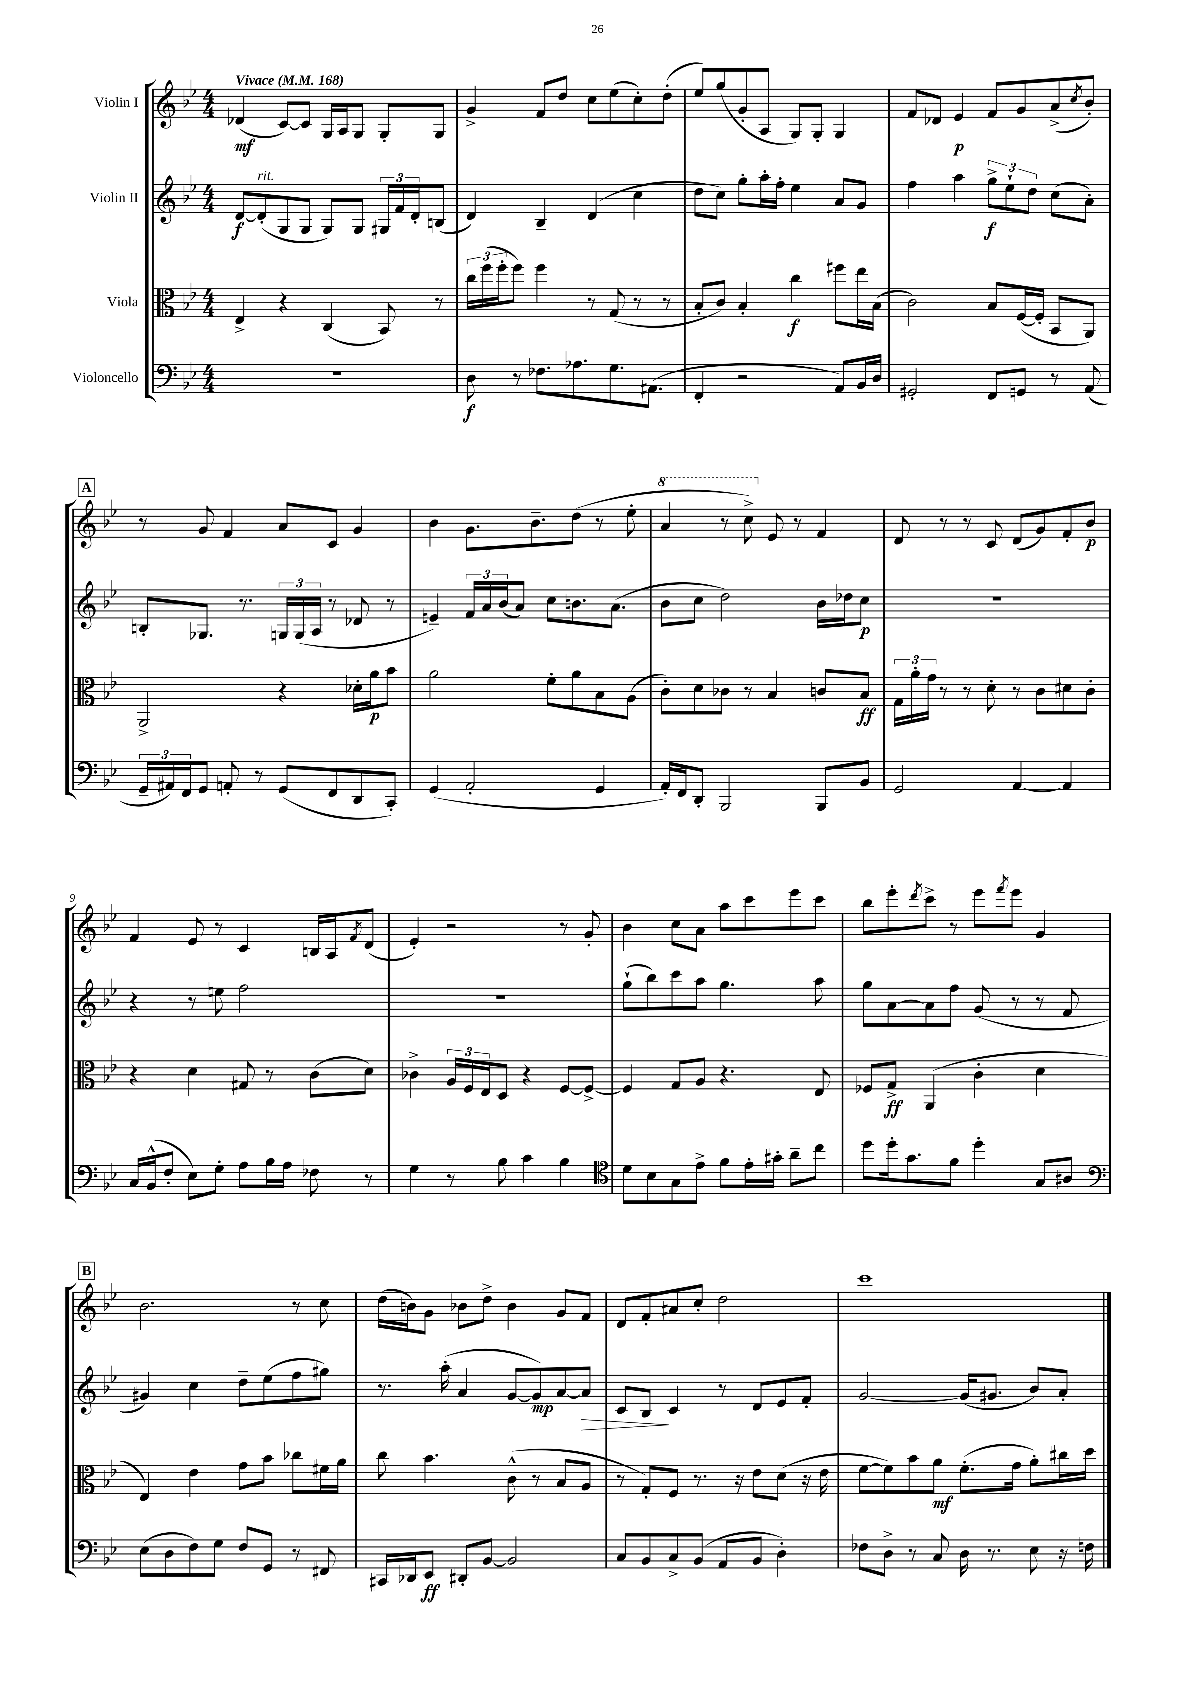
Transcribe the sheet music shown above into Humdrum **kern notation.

**kern	**kern	**kern	**kern
*staff4	*staff3	*staff2	*staff1
*clefF4	*clefC3	*clefG2	*clefG2
*k[b-e-]	*k[b-e-]	*k[b-e-]	*k[b-e-]
*M4/4	*M4/4	*M4/4	*M4/4
*MM168	*MM168	*MM168	*MM168
1r	4E-^	[8d	(4d-
.	.	(8d']	.
.	4r	8G	[8c)
.	.	8G	8c]
.	(4C	8G)	16G
.	.	.	16A
.	.	8G	8G
.	8BB-)	24G#	8G'
.	.	24f	.
.	.	24d'	.
.	8r	(8B	8G
=	=	=	=
8D	24cc	4d)	4g^
.	(24ff	.	.
.	24ff'	.	.
8r	8ff)	.	.
8.F-	4ff	4B-~	8f
.	.	.	8dd
8.A-	.	.	.
.	8r	(4d	8cc
8.G	(8G	.	(8ee-
.	8r	4cc	8cc')
(8.AA#	.	.	.
.	8r	.	(8dd'
=	=	=	=
4FF'	8B-'	8dd	8ee-)
.	8c)	8cc)	(8gg
2r	4B-'	8gg'	8g'
.	.	16aa'	8A
.	.	16ff'	.
.	4cc	4ee-	8G)
.	.	.	8G'
8AA)	8ff#	8a	4G
16BB-	16ee-	8g	.
16D	(16B-	.	.
=	=	=	=
2GG#'	2c)	4ff	8f
.	.	.	8d-
.	.	4aa	4e-
8FF	8B-	12gg^	8f
.	.	12ee-`	.
8GG	([16F	.	8g
.	.	12dd	.
.	16F']	.	.
8r	8BB-	(8cc	(8a^
.	.	.	8qcc
(8AA	8AA)	8a')	8b-')
=	=	=	=
24GG~	2AA^	8B'	8r
24AA#)	.	.	.
24FF	.	.	.
8GG	.	8.G-	8g
8AA'	.	.	4f
.	.	8.r	.
8r	.	.	.
(8GG	4r	24G	8a
.	.	(24G	.
.	.	24A	.
8FF	.	8r	8c
8DD	16d-'	8d-	4g
.	16a	.	.
8CC')	8b-	8r	.
=	=	=	=
(4GG	2a	4e~)	4b-
2AA'	.	24f	8.g
.	.	24a	.
.	.	(24b-	.
.	.	8a)	.
.	.	.	8.b-~
.	8f'	8cc	.
.	8a	8.b	(8dd
4GG	8B-	.	8r
.	.	(8.a	.
.	(8A	.	8ee-'
=	=	=	=
16AA')	8c')	8b-	4aa
16FF	.	.	.
8DD'	8d	8cc	.
2BBB-	8c-	2dd)	8r
.	8r	.	8ccc^)
.	4B-	.	8e-
.	.	.	8r
8BBB-	8c	16b-	4f
.	.	16dd-	.
8BB-	8B-	8cc	.
=	=	=	=
2GG	24G	1r	8d
.	24a'	.	.
.	24g	.	.
.	8r	.	8r
.	8r	.	8r
.	8d'	.	8c
[4AA	8r	.	(8d
.	8c	.	8g)
4AA]	8d#	.	8f'
.	8c'	.	8b-
=	=	=	=
16C	4r	4r	4f
(16BB-^^	.	.	.
8F'	.	.	.
8E-)	4d	8r	8e-
8G'	.	8ee	8r
8A	8G#	2ff	4c
16B-	8r	.	.
16A	.	.	.
8F-	(8c	.	16B
.	.	.	16A
.	.	.	8qf
8r	8d)	.	(8d
=	=	=	=
4G	4c-^	1r	4e-')
8r	24A	.	2r
.	24F	.	.
.	24E-	.	.
8B-	8D	.	.
4c	4r	.	.
4B-	[8F	.	8r
.	8F^_	.	8g'
=	=	=	=
*clefC4	*	*	*
8d	4F]	(8gg`	4b-
8B-	.	8bb-)	.
8G	8G	8ccc	8cc
8e-^	8A	8aa	8a
8f	4.r	4.gg	8aa
16e-'	.	.	8ccc
16g#'	.	.	.
8a~	.	.	8eee-
8cc	8E-	8aa	8ccc
=	=	=	=
8dd	8F-	8gg	8bb-
16dd'	8G^	[8a	8eee-'
8.g	.	.	.
.	.	.	8qddd
.	(4AA	8a]	8ccc^
8f	.	8ff	8r
4dd'	4c'	(8g	8eee-
.	.	.	8qfff
.	.	8r	8eee-
8G	4d	8r	4g
8A#	.	8f	.
=	=	=	=
*clefF4	*	*	*
(8E-	4E-)	4g#)	2.b-
8D	.	.	.
8F)	4e-	4cc	.
8G	.	.	.
8F	8g	8dd~	.
8GG	8b-	(8ee-	.
8r	8cc-	8ff	8r
8FF#	16f#	8gg#)	8cc
.	16a	.	.
=	=	=	=
16CC#	8cc	8.r	(16dd
16DD-	.	.	16b)
8EE-	4.b-	.	8g
.	.	(16aa'	.
8DD#'	.	4a	8b-
[8BB-	.	.	8dd^
2BB-]	(8c^^	[8g	4b-
.	8r	8g])	.
.	8B-	[8a	8g
.	8A	8a]	8f
=	=	=	=
8C	8r	8c	8d
8BB-	8G')	8B-	8f'
8C^	8F	4c	8a#
(8BB-	8.r	.	8cc'
8AA	.	8r	2dd
.	16r	.	.
8BB-	8e-	8d	.
4D')	(8d	8e-	.
.	16r	8f'	.
.	16e-	.	.
=	=	=	=
8F-	[8f	[2g	1ccc
8D^	8f])	.	.
8r	8b-	.	.
8C	8a	.	.
16D	(8.f'	(16g]	.
8.r	.	8.g#	.
.	16g	.	.
8E-	8a')	8b-)	.
16r	16cc#	8a'	.
16F	16dd	.	.
==	==	==	==
*-	*-	*-	*-
